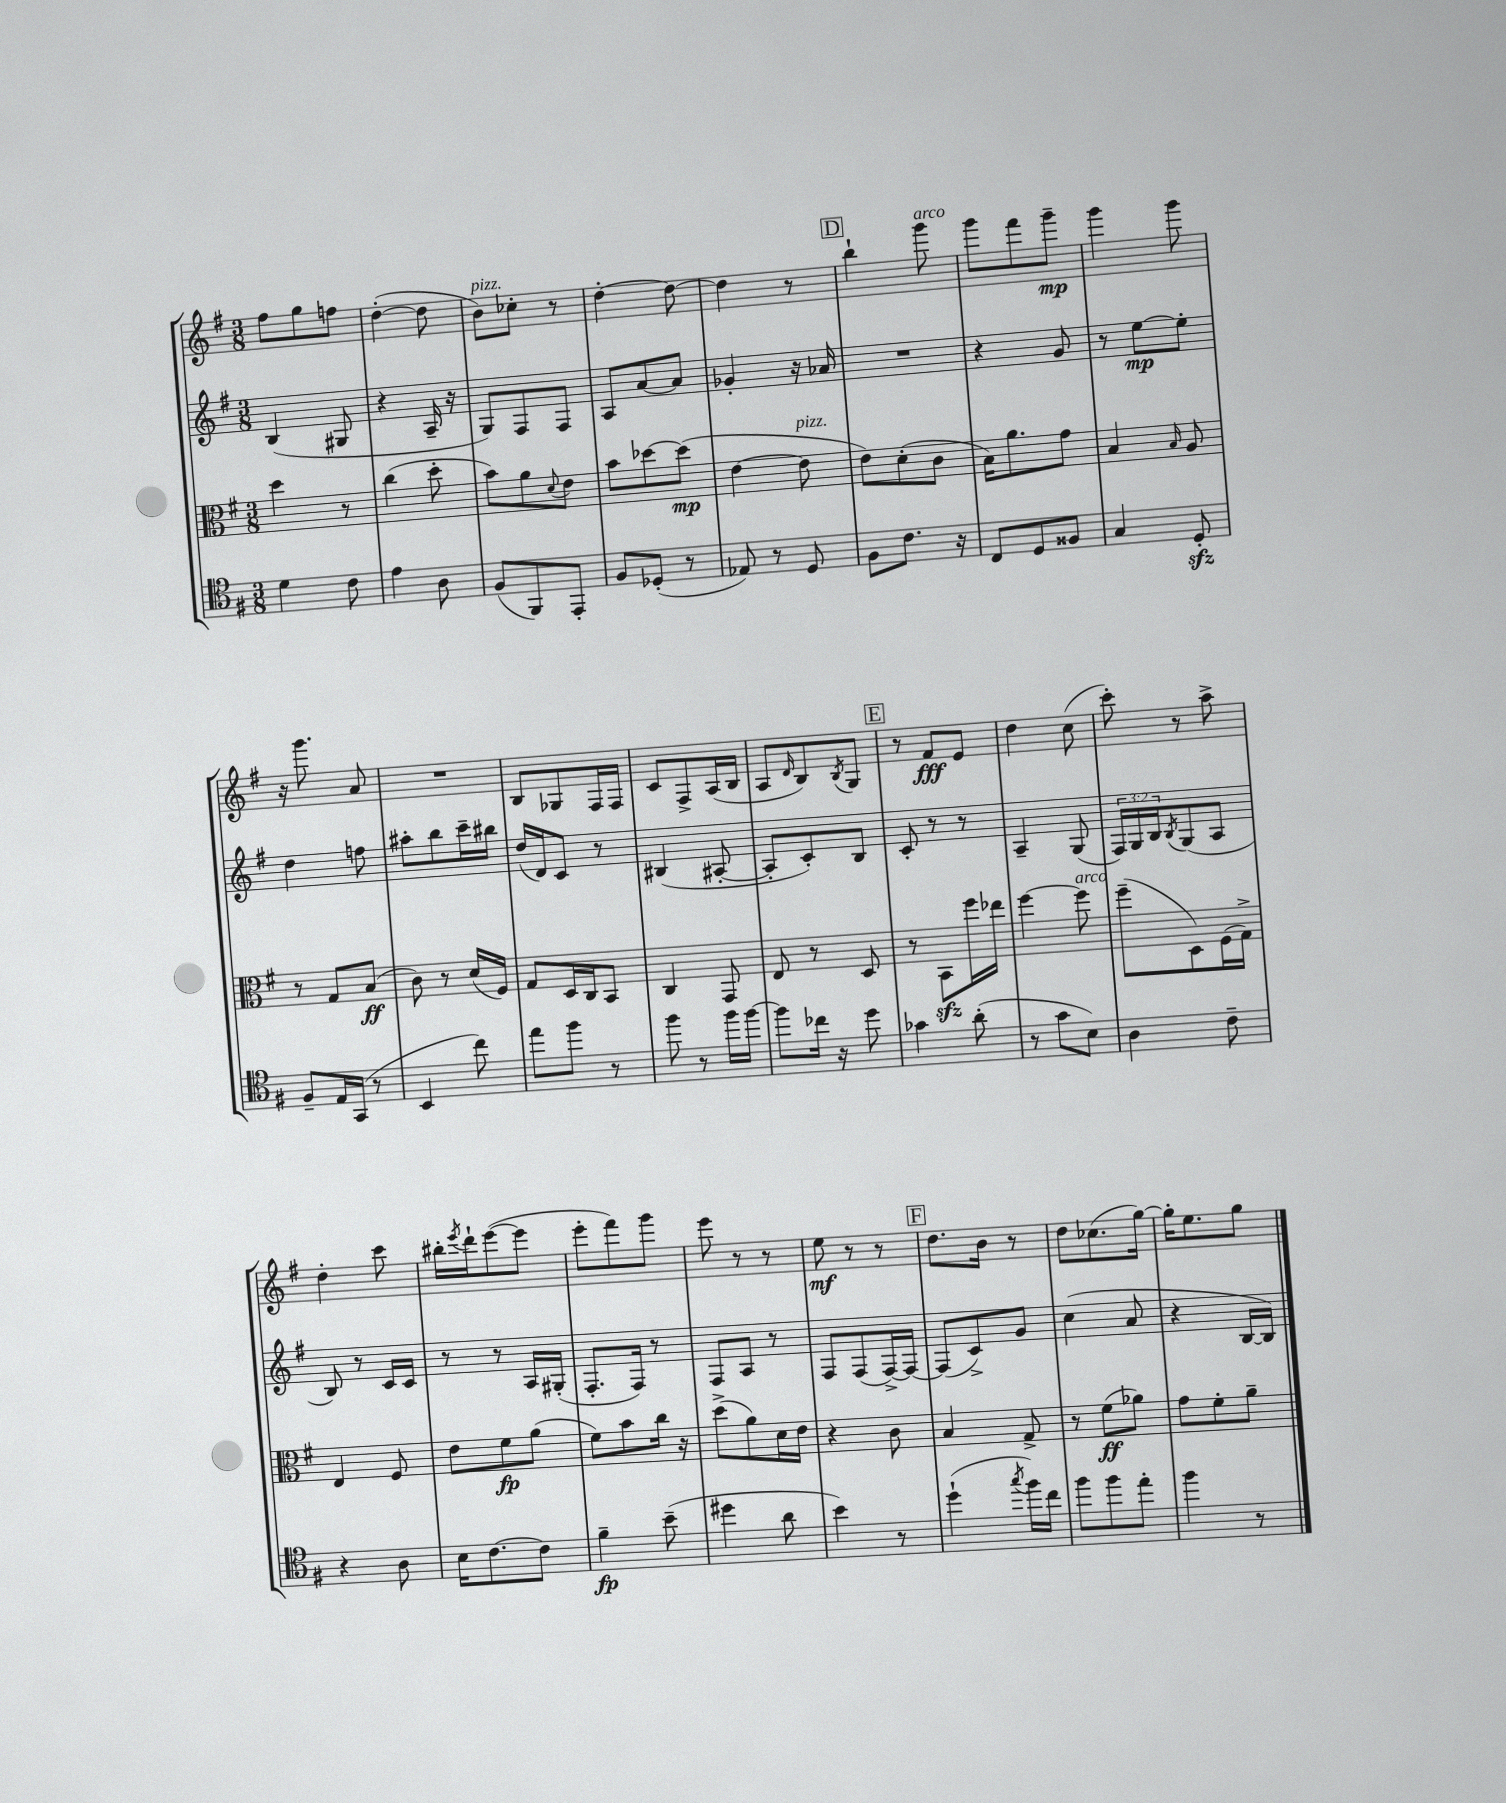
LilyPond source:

<<
\new StaffGroup <<
\new Staff = "s0" {
    \clef treble \key g \major \numericTimeSignature \time 3/8
    fis''8 g''8 f''8 |
    d''4~-.( d''8 |
    b'8^\markup { \italic "pizz." }) ces''8-. r8 |
    d''4~-. d''8~ |
    d''4 r8 |
    \mark \markup { \box "D" } b''4-! g'''8^\markup { \italic "arco" } |
    g'''8 fis'''8 g'''8--\mp |
    g'''4 g'''8 |
    r16 g'''8. a'8 |
    R4. |
    b8 ges8 fis16 fis16 |
    c'8 fis8-> a16( b16 |
    a8 \grace { d'16 } b8) \acciaccatura { b8 } g8 |
    \mark \markup { \box "E" } r8 fis'8\fff e'8 |
    d''4 c''8( |
    c'''8-.) r8 a''8-> |
    d''4-. c'''8 |
    bis''16-. \acciaccatura { e'''8 } d'''16-! e'''8~( e'''8 |
    e'''8-. fis'''8) g'''8 |
    e'''8 r8 r8 |
    e''8\mf r8 r8 |
    \mark \markup { \box "F" } d''8. b'16 r8 |
    d''8 ces''8.( g''16~) |
    g''16-. e''8. g''8 \bar "|." |
}
\new Staff = "s1" {
    \clef treble \key g \major \numericTimeSignature \time 3/8 \override Staff.TupletNumber.text = #tuplet-number::calc-fraction-text
    b4( gis8 |
    r4 a16-- r16 |
    g8) fis8 fis8 |
    a8 a'8~ a'8 |
    ges'4-. r16 aes'16 |
    \mark \markup { \box "D" } R4. |
    r4 g'8 |
    r8 e''8~\mp e''8-. |
    d''4 f''8 |
    ais''8-. b''8 c'''16-- bis''16 |
    d''16( d'16) c'8 r8 |
    bis4( ais8~-. |
    ais8-. c'8-.) b8 |
    \mark \markup { \box "E" } c'8-. r8 r8 |
    a4-- g8( |
    \tuplet 3/2 { fis16) g16 b16 } \acciaccatura { b8 } g8( a8 |
    b8) r8 c'16 c'16 |
    r8 r8 a16 gis16-.( |
    fis8.-. fis16) r8 |
    fis8 a8 r8 |
    fis8 fis8( fis16~->) fis16~ |
    \mark \markup { \box "F" } fis8( c'8->) g'8 |
    c''4( a'8 |
    r4 b16~ b16) \bar "|." |
}
\new Staff = "s2" {
    \clef alto \key g \major \numericTimeSignature \time 3/8
    d''4 r8 |
    c''4( d''8-. |
    b'8) a'8 \appoggiatura { d'8 } e'8 |
    b'8 des''8~ des''8\mp( |
    e'4~ e'8^\markup { \italic "pizz." } |
    \mark \markup { \box "D" } e'8) d'8-.( c'8 |
    b16) a'8. g'8 |
    b4 \grace { b16 } a8 |
    r8 g8 b8\ff( |
    c'8) r8 d'16( fis16) |
    g8 d16 c16 b,8 |
    c4 g,8 |
    e8 r8 d8 |
    \mark \markup { \box "E" } r8 b,8\sfz fis''16 ees''16 |
    fis''4~ fis''8^\markup { \italic "arco" } |
    fis''8--( d8) fis16( g16->) |
    e4 fis8 |
    e'8 fis'8\fp a'8( |
    fis'8) b'8 c''16 r16 |
    d''8->( a'8) d'16 e'16 |
    r4 c'8 |
    \mark \markup { \box "F" } b4 g8-> |
    r8 fis'8\ff( aes'8) |
    g'8 fis'8-. a'8-- \bar "|." |
}
\new Staff = "s3" {
    \clef tenor \key g \major \numericTimeSignature \time 3/8
    d'4 c'8 |
    e'4 a8 |
    fis8( fis,8) e,8-. |
    fis8 des8-.( r8 |
    ees8) r8 d8 |
    \mark \markup { \box "D" } fis8 c'8. r16 |
    c8 d8 fisis8 |
    g4 d8-.\sfz |
    fis8-- e16 g,16( r8 |
    b,4 c''8) |
    e''8 fis''8 r8 |
    fis''8 r8 fis''16 fis''16~ |
    fis''8 ces''16 r16 d''8 |
    \mark \markup { \box "E" } ges'4 a'8-.( |
    r8 g'8 b8) |
    a4 c'8-- |
    r4 a8 |
    b16 c'8.~ c'8 |
    fis'4--\fp b'8--( |
    dis''4 a'8 |
    b'4) r8 |
    \mark \markup { \box "F" } d''4-!( \acciaccatura { g''8 } fis''16) c''16 |
    fis''8 fis''8 e''8-. |
    fis''4 r8 \bar "|." |
}
>>
>>
\layout { \context { \Score \remove "Bar_number_engraver" } }
